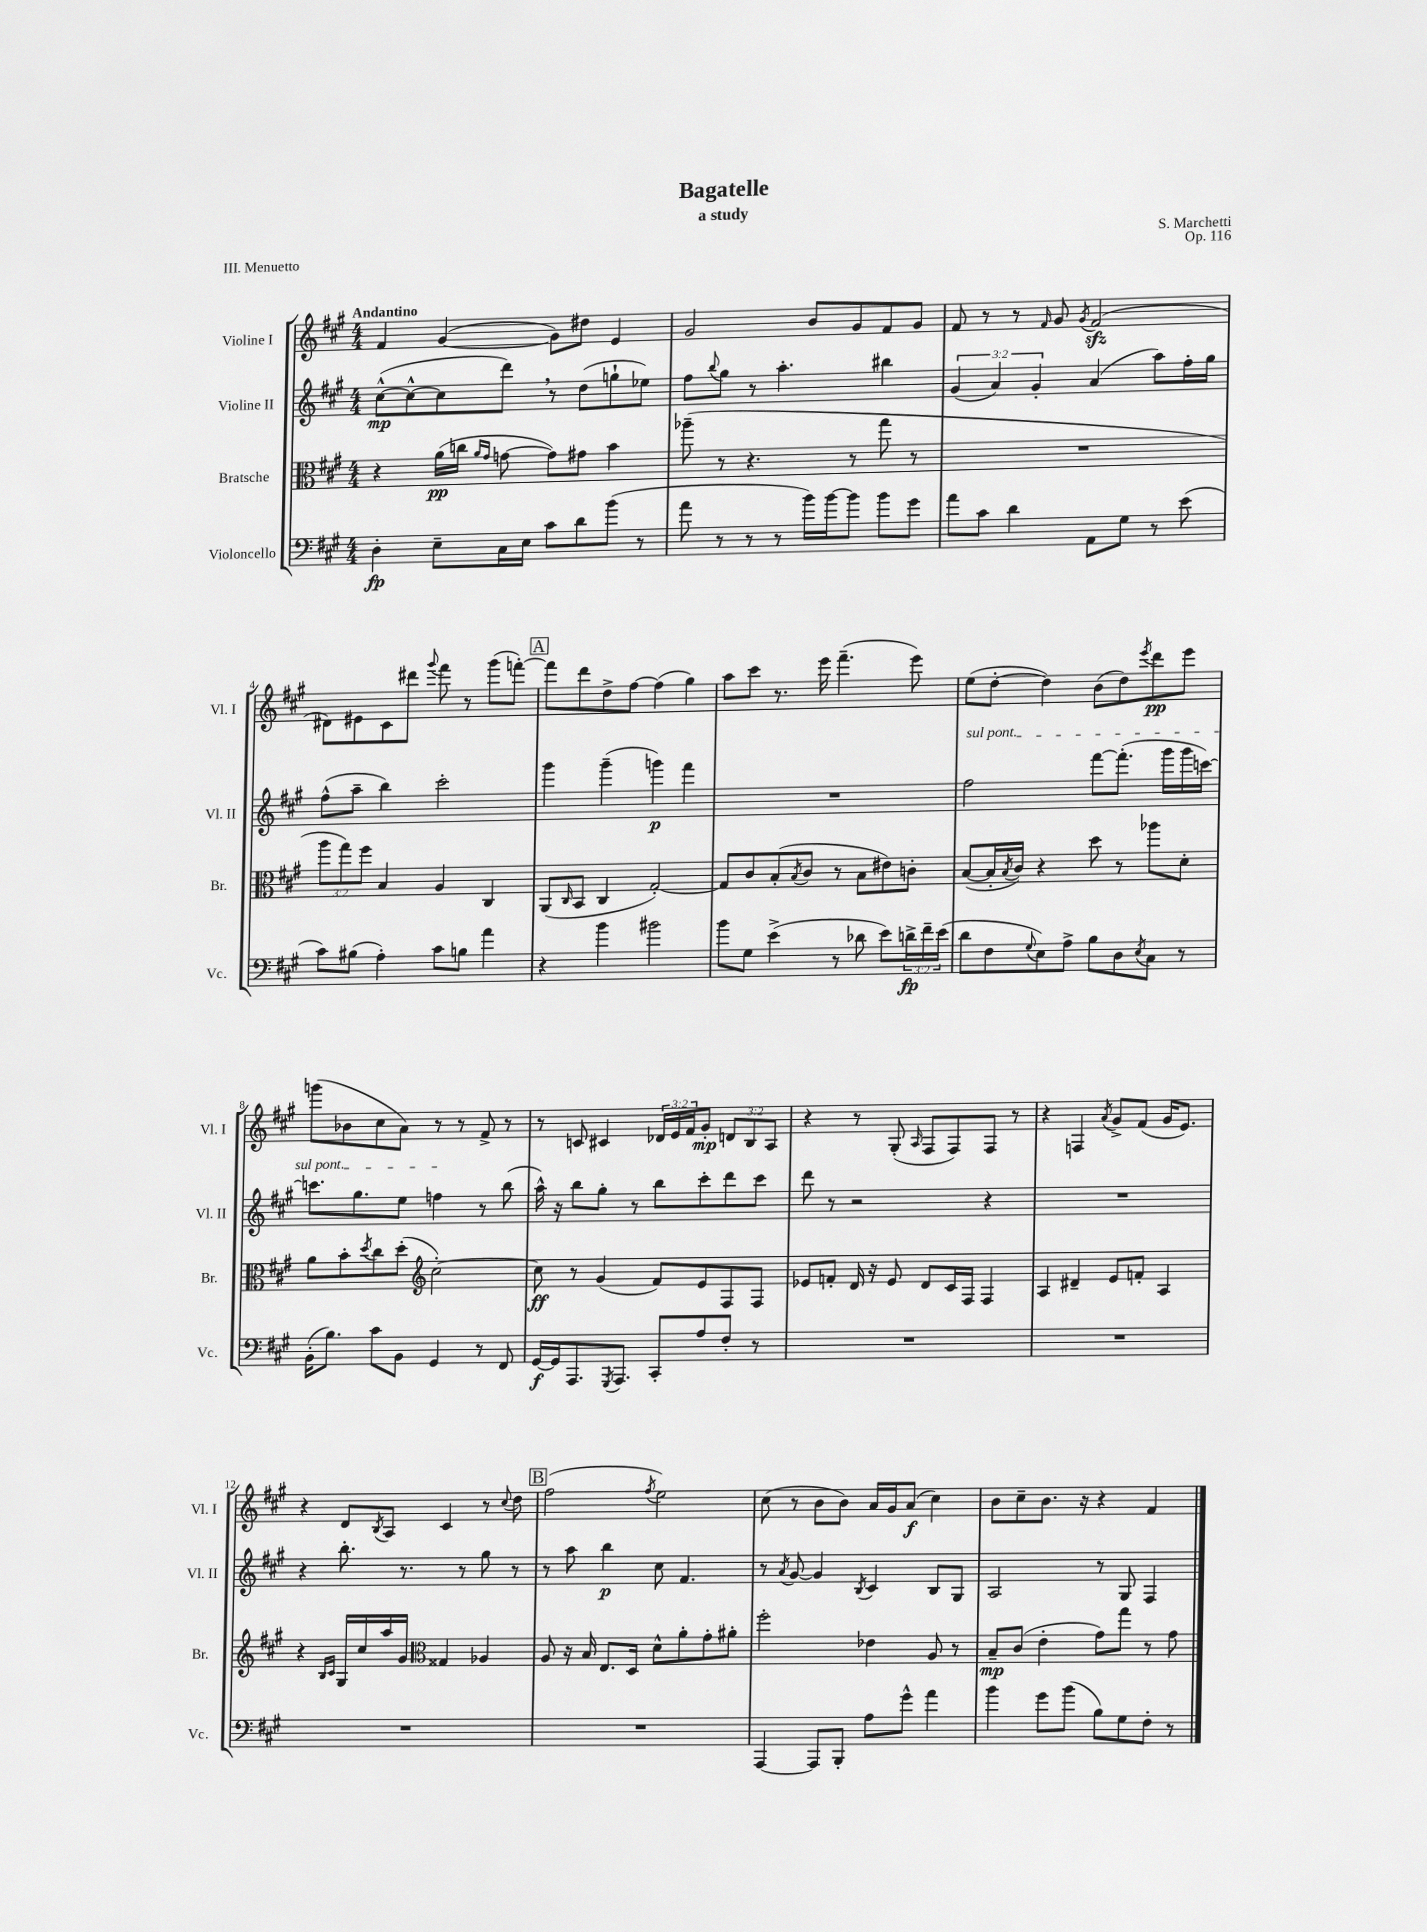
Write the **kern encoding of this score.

**kern	**kern	**kern	**kern
*staff4	*staff3	*staff2	*staff1
*clefF4	*clefC3	*clefG2	*clefG2
*k[f#c#g#]	*k[f#c#g#]	*k[f#c#g#]	*k[f#c#g#]
*M4/4	*M4/4	*M4/4	*M4/4
4D'\	4r	([8cc#^^\L	4f#/
.	.	8cc#^^\_	.
8E~\L	(16a\LL	8cc#\]	([4g#/
.	16cc\JJ	.	.
.	16qqa/LL	.	.
.	16qqg#/JJ	.	.
16C#\L	[8g\	8ddd\J)	.
16E\JJ	.	.	.
8c#\L	8g\]L)	8r	8g#\]L)
8d\	8g#\J	(8dd\L	8dd#\J
(8b\J	4b\	8gg`\	4e/
8r	.	8ee-\J)	.
=	=	=	=
8a\	(8aa-~\	8ff#\L	2g#/
.	.	8qqbb/	.
8r	8r	8gg#\J	.
8r	4.r	8r	.
8r	.	4.aa'\	.
16b\LL)	.	.	8b/L
[16b\J	.	.	.
8b\]J	8r	.	8g#/
8b\L	8gg#\	4bb#\	8f#/
8g#\J	8r	.	8g#/J
=	=	=	=
8a\L	1r	(6g#/	8f#/
8c#\J	.	.	8r
.	.	6a/)	.
4d\	.	.	8r
.	.	6g#'/	.
.	.	.	16qqf#/
.	.	.	8g#/
.	.	.	8qg#/
8AA\L	.	(4a/	(2f#/
8G#\J	.	.	.
8r	.	8aa\L)	.
(8e\	.	16ff#'\L	.
.	.	16gg#\JJ	.
=	=	=	=
8c#\L)	12aa\L	(8ff#^^\L	8d#\L)
.	12gg#\)	.	.
(8B#\J	.	8aa~\J	8e#\
.	12ff#\J	.	.
4A'\)	4B/	4bb\)	8c#\
.	.	.	8ddd#\J
.	.	.	8qqggg#/
8c#\L	4A/	2ccc#'\	8fff#\
8B\J	.	.	8r
4a\	4C#/	.	(8ggg#\L
.	.	.	[8fff'\J)
=	=	=	=
4r	(8AA/L	4ggg#\	8fff\]L
.	16qqC#/	.	.
.	8BB/J	.	8ddd\
4b\	4C#/	(4ggg#~\	8dd^\
.	.	.	[8ff#\J
2b#\	[2G#'/)	4ggg\)	(4ff#\]
.	.	4fff#\	4gg#\)
=	=	=	=
8b\L	8G#/]L	1r	8aa\L
8G#\J	8c#/	.	8ccc#\J
(4e^\	(8B'/	.	8.r
.	8qB/	.	.
.	8c#/J	.	.
.	.	.	16eee\
8r	8r	.	(4.fff#~\
8d-\	8B\L	.	.
8e\L)	8e#\)	.	.
24d^\L	8c'\J	.	8eee\)
24f#~\	.	.	.
(24e\JJ	.	.	.
=	=	=	=
8d\L	([8B/L	2ff#\	(8ee\L
8F#\	16B'/]L	.	[8dd'\J
.	8qB/	.	.
.	16c#/JJ)	.	.
8qqG#/	.	.	.
8E\)	4r	.	4dd\])
8A^\J	.	.	.
8B\L	8dd\	[8fff#\L	(8b\L
8D\	8r	(8.fff#'\]J	8dd\)
8qE/	.	.	8qeee/
8C#\J	8aa-\L	.	8ddd\
.	.	16ggg#\LL	.
8r	8d'\J	16ggg#\	8eee\J
.	.	[16ccc\JJ)	.
=	=	=	=
(16BB'\LK	8a\L	8.ccc\]L	(8ggg\L
8.B\J)	.	.	.
.	8b'\	.	8b-\
.	.	8.gg#\	.
.	8qdd/	.	.
8c#\L	8cc#\	.	8cc#\
8BB\J	(8dd'\J	8ee\J	8a\J)
*	*clefG2	*	*
4GG#/	[2cc#'\)	4ff\	8r
.	.	.	8r
8r	.	8r	8f#^/
8FF#/	.	(8bb\	8r
=	=	=	=
[16GG#/LL	8cc#\]	16aa^^\)	8r
16GG#/]J	.	16r	.
8.AAA/	8r	8bb\L	8c/
.	(4g#/	8gg#'\J	4c#/
8qGGG#/	.	.	.
8.AAA/J	.	.	.
.	.	8r	.
8CC#'/L	8f#/L)	8bb\L	24d-/LL
.	.	.	24e/
.	.	.	24f#/J
8A/	8e/	8ccc#'\	8g#'/J
8F#'/J	8F#/	8ddd\	12d/L
.	.	.	12B/
8r	8F#/J	8ccc#\J	.
.	.	.	12A/J
=	=	=	=
1r	8e-/L	8ddd\	4r
.	8f'/J	8r	.
.	16d/	2r	8r
.	16r	.	.
.	8e-/	.	(8G#'/
.	.	.	16qqA/
.	8d/L	.	8F#/L
.	16c#/L	.	8F#/)
.	16F#/JJ	.	.
.	4F#/	4r	8F#/J
.	.	.	8r
=	=	=	=
1r	4A/	1r	4r
.	4d#~/	.	4F/
.	.	.	8qa/
.	8e/L	.	8g#^/L
.	8f'/J	.	(8f#/J
.	4A/	.	16g#/LK
.	.	.	8.e/J)
=	=	=	=
1r	4r	4r	4r
.	16qqB/LL	.	.
.	16qqc#/JJ	.	.
.	16G#/LL	8.bb'\	8d/L
.	16cc#/	.	.
.	.	.	8qB/
.	16aa/	.	8A/J
.	16g#/JJ	8.r	.
*	*clefC3	*	*
.	4G##/	.	4c#/
.	.	8r	.
.	4A-/	8gg#\	8r
.	.	.	8qqcc#/
.	.	8r	8dd\
=	=	=	=
1r	8A/	8r	(2ff#\
.	16r	8aa\	.
.	16B/	.	.
.	8.E/L	4bb\	.
.	16D/Jk	.	.
.	.	.	8qff#/
.	8d^^\L	8cc#\	2ee\)
.	8a'\	4.f#/	.
.	8g#'\	.	.
.	8a#'\J	.	.
=	=	=	=
[4AAA/	2ff#'\	8r	(8cc#\
.	.	8qa/	.
.	.	[8g#/	8r
8AAA/]L	.	4g#/]	8b\L
8BBB'/J	.	.	8b\J)
.	.	8qB/	.
8A\L	4e-\	4c#/	16a/LL
.	.	.	16g#/J
8g#^^\J	.	.	(8a/J
4a\	8A/	8B/L	4cc#\)
.	8r	8G#/J	.
=	=	=	=
4b\	8B~/L	2A/	8b\L
.	(8c#/J	.	8cc#~\
8g#\L	4e'\	.	8.b\J
(8b\J	.	.	.
.	.	.	16r
8B\L)	8g#\L)	8r	4r
8G#\	8gg#\J	8G#/	.
8F#'\J	8r	4F#/	4f#/
8r	8g#\	.	.
==	==	==	==
*-	*-	*-	*-
